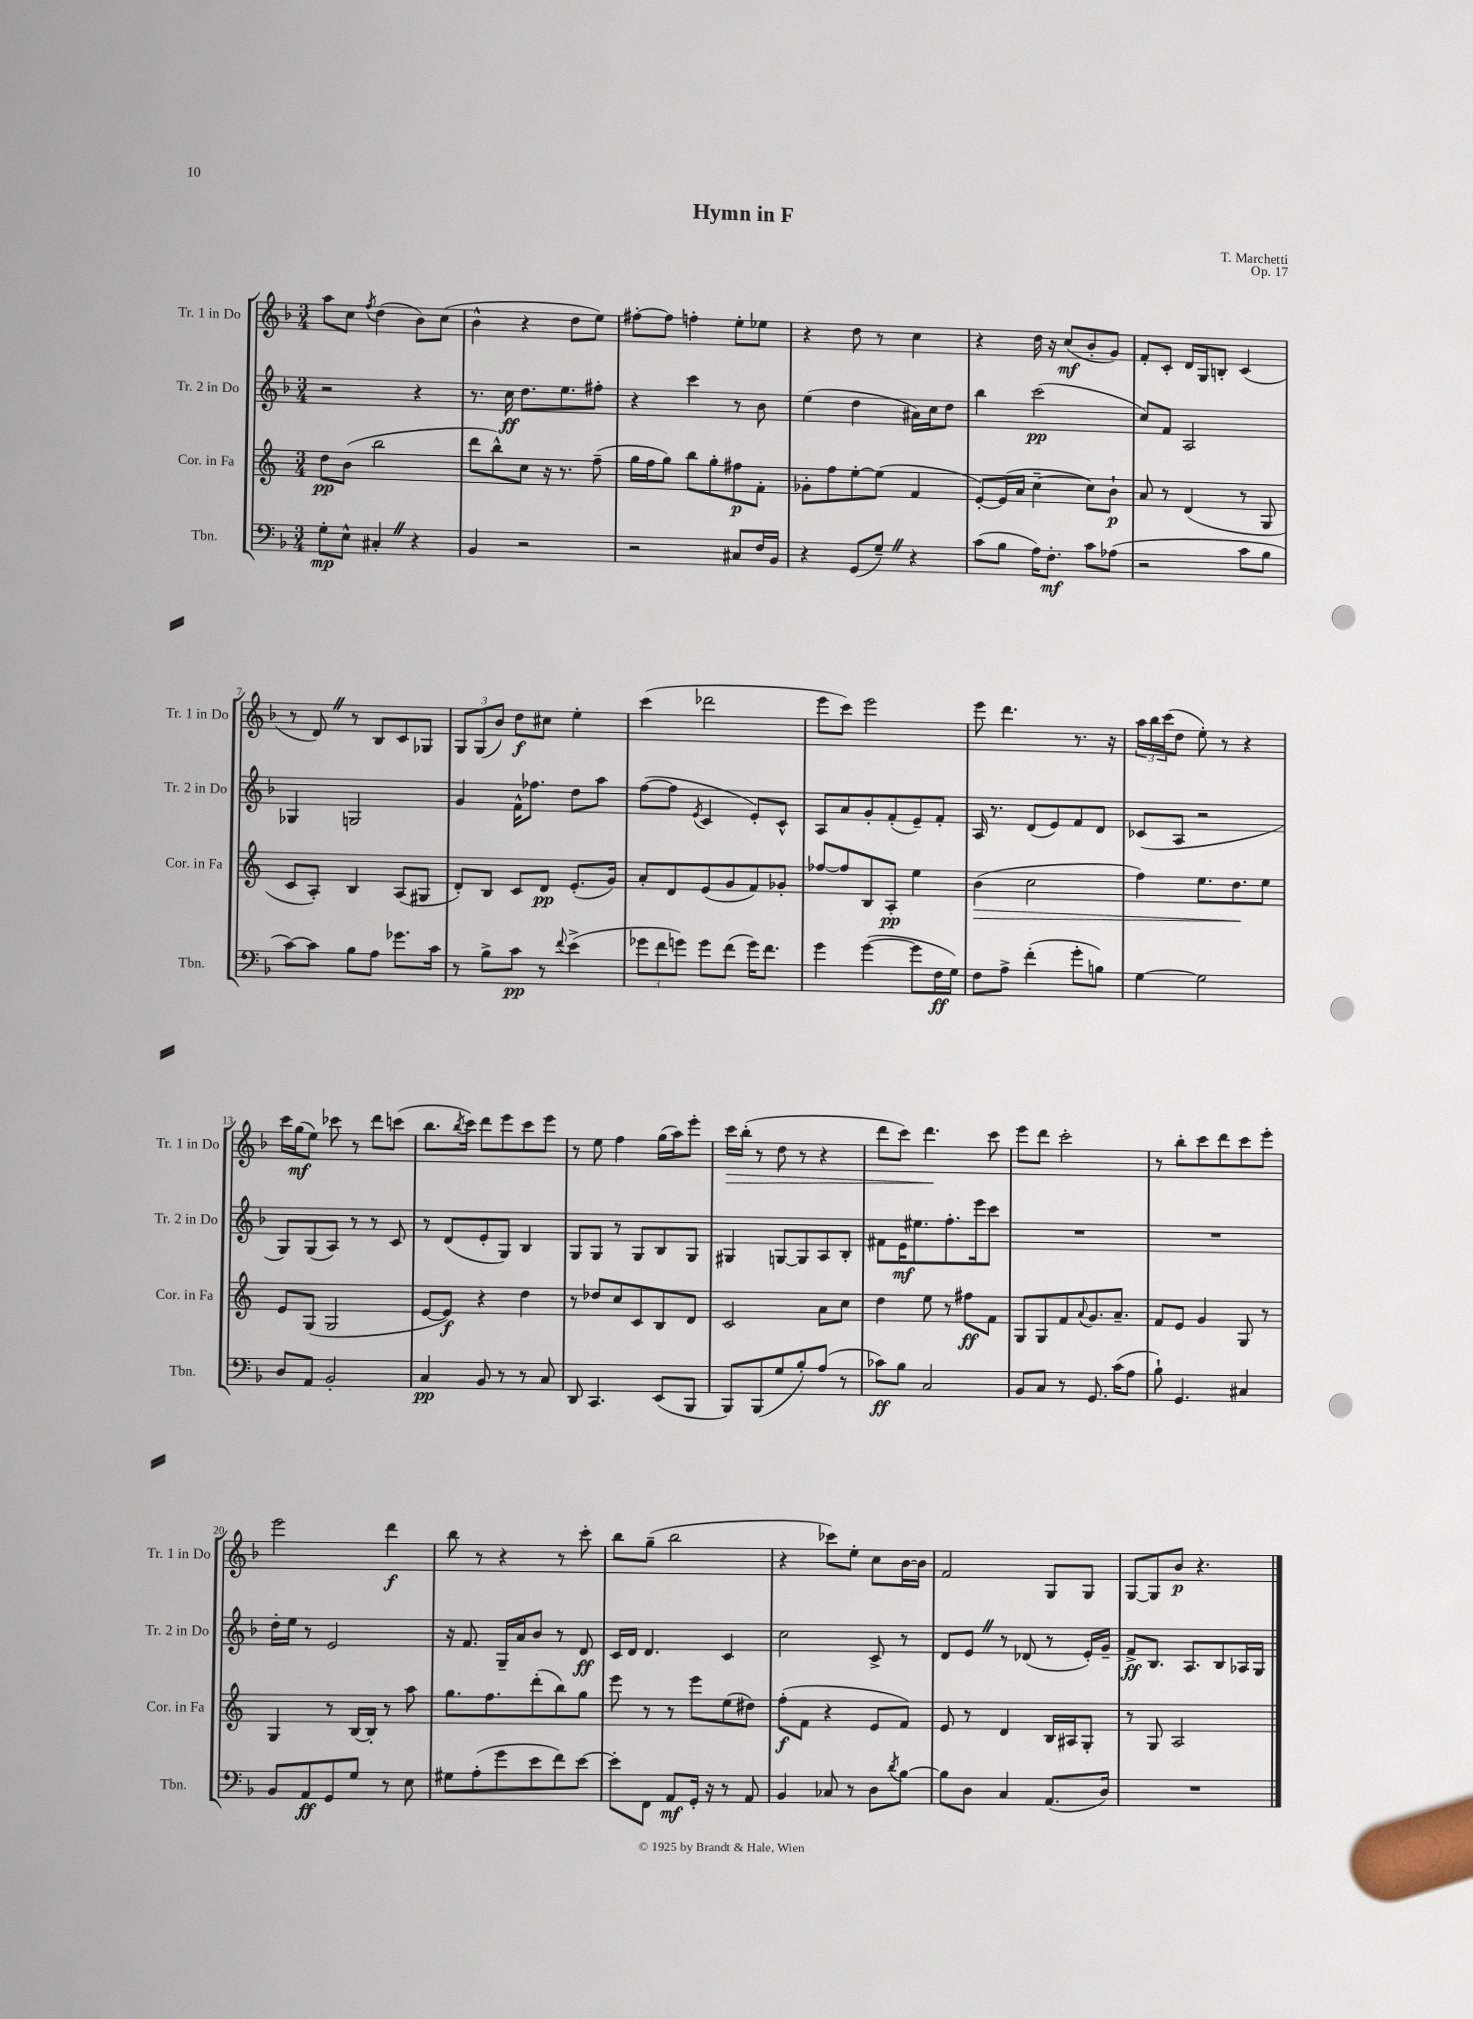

**kern	**kern	**kern	**kern
*staff4	*staff3	*staff2	*staff1
*clefF4	*clefG2	*clefG2	*clefG2
*k[b-]	*k[]	*k[b-]	*k[b-]
*M3/4	*M3/4	*M3/4	*M3/4
8G'\L	8dd\L	2r	8aa\L
8E^^\J	(8b\J	.	8cc\J
.	.	.	8qff/
4C#'/	2bb\	.	(4dd\
4r	.	4r	8b-\L)
.	.	.	(8cc\J
=	=	=	=
4BB-/	8ddd\L	8.r	4b-^^\
.	8bb^^\)	.	.
.	.	16cc\	.
2r	8cc\J	8.dd\L	4r
.	16r	.	.
.	8.r	8.ee\	.
.	.	.	8dd\L
.	(8ff~\	8ff#'\J	8ee\J)
=	=	=	=
2r	16gg\LL	4r	[8ff#'\L
.	16ff\J	.	.
.	8gg\J)	.	8ff#\]J
.	8bb\L	4ccc\	4ff'\
.	8gg'\	.	.
8C#/L	8ff#\	8r	8ee'\L
16F/L	8f'\J	8b-\	8ee-\J
16BB-/JJ	.	.	.
=	=	=	=
4r	8g-'\L	(4ee\	4r
.	8ff\	.	.
(8GG/L	[8ee'\	4dd\	8dd\
8G~/J)	(8ee\]J	.	8r
4r	4f/	16a#\LL)	4cc\
.	.	16cc\J	.
.	.	8dd\J	.
=	=	=	=
(8c\L	[8e'/L)	4bb-\	4r
8B-\J	(16e/]L	.	.
.	16a/JJ	.	.
16A\LK)	[4cc~\	(2ccc\	16dd\
8.F'\J	.	.	16r
.	.	.	(8cc/L
8c\L	8cc\]L)	.	8b-'/
(8A-\J	8b`\J	.	8g/J)
=	=	=	=
2r	8a/	8cc/L)	8f'/L
.	8r	8f/J	8c'/J
.	(4d/	2A/	16d/LL
.	.	.	16G/J
.	.	.	8B'/J
8c\L	8r	.	(4c/
8B-\J	8G/	.	.
=	=	=	=
[8c\L)	8c/L	4G-/	8r
8c\]J	8A'/J)	.	8d/)
8B-\L	4B/	2G/	8r
8A\J	.	.	8B-/L
8.g-\L	(8A/L	.	8c/
.	8G#/J	.	8G-/J
16c\Jk	.	.	.
=	=	=	=
8r	8d'/L)	4g/	12G/L
.	.	.	(12G/
8B-^\L	8B/J	.	.
.	.	.	12b-/J)
8c\J	8c/L	16f^^\LK	8dd\L
.	.	8.ff-\J	.
8r	8d/J	.	8cc#\J
8qqf/	.	.	.
(4e^\	(8.e'/L	8dd\L	4ee'\
.	.	8aa\J	.
.	16g/Jk)	.	.
=	=	=	=
12g-\L	8a'/L	([8ff\L	(4ccc\
12f\	.	.	.
.	8d/	8ff\]J	.
12g\J)	.	.	.
.	.	8qe/	.
8g\L	(8e/	4c/	2ddd-\
(8f\J	8g/	.	.
16g\LK)	8f/)	8e'/L)	.
8.f\J	.	.	.
.	8g-'/J	8c^^/J	.
=	=	=	=
4g\	[8ff-/L	8A/L	8eee\L
.	8ff-/]	8a/	8ccc\J)
([4g\	8B/	8g'/	2eee\
.	8A'/J	(8f'/	.
8g\]L	4ee\	8e~/)	.
16F\L	.	8f'/J	.
16G\JJ)	.	.	.
=	=	=	=
8F\L	(4b\	16A/	8eee\
.	.	8.r	.
8A^\J	.	.	4.ddd\
(4f'\	2cc\	(8d/L	.
.	.	8e/)	.
8g'\L	.	8f/	8.r
8B\J)	.	8d/J	.
.	.	.	16r
=	=	=	=
[4G\	4ff\)	(8c-/L	24aa\LL
.	.	.	24bb-\
.	.	.	(24ccc\J
.	.	8A/J	8dd\J
2G\]	8.ee\L	2r	8ee'\)
.	.	.	8r
.	8.dd\	.	.
.	.	.	4r
.	8ee\J	.	.
=	=	=	=
8D/L	8e/L	8G/L)	16ccc\LL
.	.	.	(16gg\J
8AA/J	(8G/J	(8G/	8ee\J)
2BB-'/	2G/	8A/J)	8ccc-\
.	.	8r	8r
.	.	8r	8ddd\L
.	.	8c/	(8ccc\J
=	=	=	=
4C/	[8e/L	8r	8.bb-\L
.	8e/]J)	(8d/L	.
.	.	.	8qbb-/
.	.	.	16ccc\Jk)
8BB-/	4r	8e'/	8ddd\L
8r	.	8G/J)	8eee\
8r	4dd\	4B-/	8ccc\
8C/	.	.	8eee\J
=	=	=	=
8DD/	8r	8G/L	8r
4.CC/	8dd-/L	8G/J	8ee\
.	8cc/	8r	4ff\
.	8c/	8G/L	.
(8EE/L	8B/	8B-/	(16gg\LL
.	.	.	16aa\J)
8BBB-/J	8d/J	8G/J	8eee'\J
=	=	=	=
8BBB-/L)	2c/	4G#/	16ccc\LL
.	.	.	(16bb-'\JJ
(8BBB-/	.	.	8r
8G/	.	[8G/L	8dd\
8B-'/)	.	8G/]	8r
(8A/J	8a\L	8A/	4r
8r	8cc\J	8B-'/J	.
=	=	=	=
8c-\L)	4dd\	8f#\L	8ddd\L
8B-\J	.	16e\K	8ccc\J)
.	.	8.ee#\	.
2C/	8ee\	.	4.ddd\
.	8r	8.ff'\	.
.	8ff#\L	.	.
.	.	16eee\k	.
.	8f\J	8ccc\J	8ccc\
=	=	=	=
8BB-/L	8G/L	2.r	8eee\L
8C/J	8G/	.	8ddd\J
8r	8f/	.	2ccc'\
.	8qqa/	.	.
8.GG/	8.g/	.	.
(16c\LK	8.a~/J	.	.
8A\J	.	.	.
=	=	=	=
8B-`\)	8f/L	2.r	8r
4.GG/	8e/J	.	8bb-'\L
.	4g/	.	8ccc\
.	.	.	8ddd\
4C#/	8G/	.	8ccc\
.	8r	.	8eee'\J
=	=	=	=
8BB-/L	4G/	16dd'\LL	2eee\
.	.	16ee\JJ	.
8AA/	.	8r	.
8GG/	8r	2e/	.
8G/J	[16B/LL	.	.
.	16B'/]JJ	.	.
8r	8r	.	4ddd\
8E\	8aa\	.	.
=	=	=	=
8G#\L	8.gg\L	16r	8bb-\
.	.	8.f/	.
(8A'\	.	.	8r
.	8.ff\	.	.
8g\	.	16G~/LL	4r
.	.	16a/J	.
8e\	(8ddd'\	8b-/J	.
8f\)	8bb\)	8r	8r
[8e\J	8gg\J	8d/	8ccc'\
=	=	=	=
8e'\]L	8eee\	16c/LL	8bb-\L
.	.	16d/JJ	.
8FF\J	8r	4.d/	(8gg~\J
8AA/L	8r	.	2bb-\
16GG'/Jk	8eee\L	.	.
16r	.	.	.
8r	(8ee\	4c/	.
8AA/	8dd#\J)	.	.
=	=	=	=
4BB-/	(8ff'\L	2cc\	4r
.	8f\J	.	.
8C-/	4r	.	8ccc-\L)
8r	.	.	8ee'\J
8D\L	8e/L	8c^/	8cc\L
8qd/	.	.	.
[8B-\J	8f/J)	8r	[16b-\L
.	.	.	16b-\]JJ
=	=	=	=
8B-\]L	8e/	8d/L	2f/
8D\J	8r	8e/J	.
4C/	4d/	8r	.
.	.	(8d-/	.
(8.AA/L	16B/LL	8r	8G/L
.	16A#/J	.	.
.	8G'/J	16e'/LL)	8G/J
16D/Jk)	.	16g~/JJ	.
=	=	=	=
2.r	8r	8f^/L	[8G/L
.	8G/	8.B-/J	8G/]
.	2A/	.	8b-/J
.	.	8.A/L	.
.	.	.	4.r
.	.	8B-/	.
.	.	16A-/L	.
.	.	16G/JJ	.
==	==	==	==
*-	*-	*-	*-
